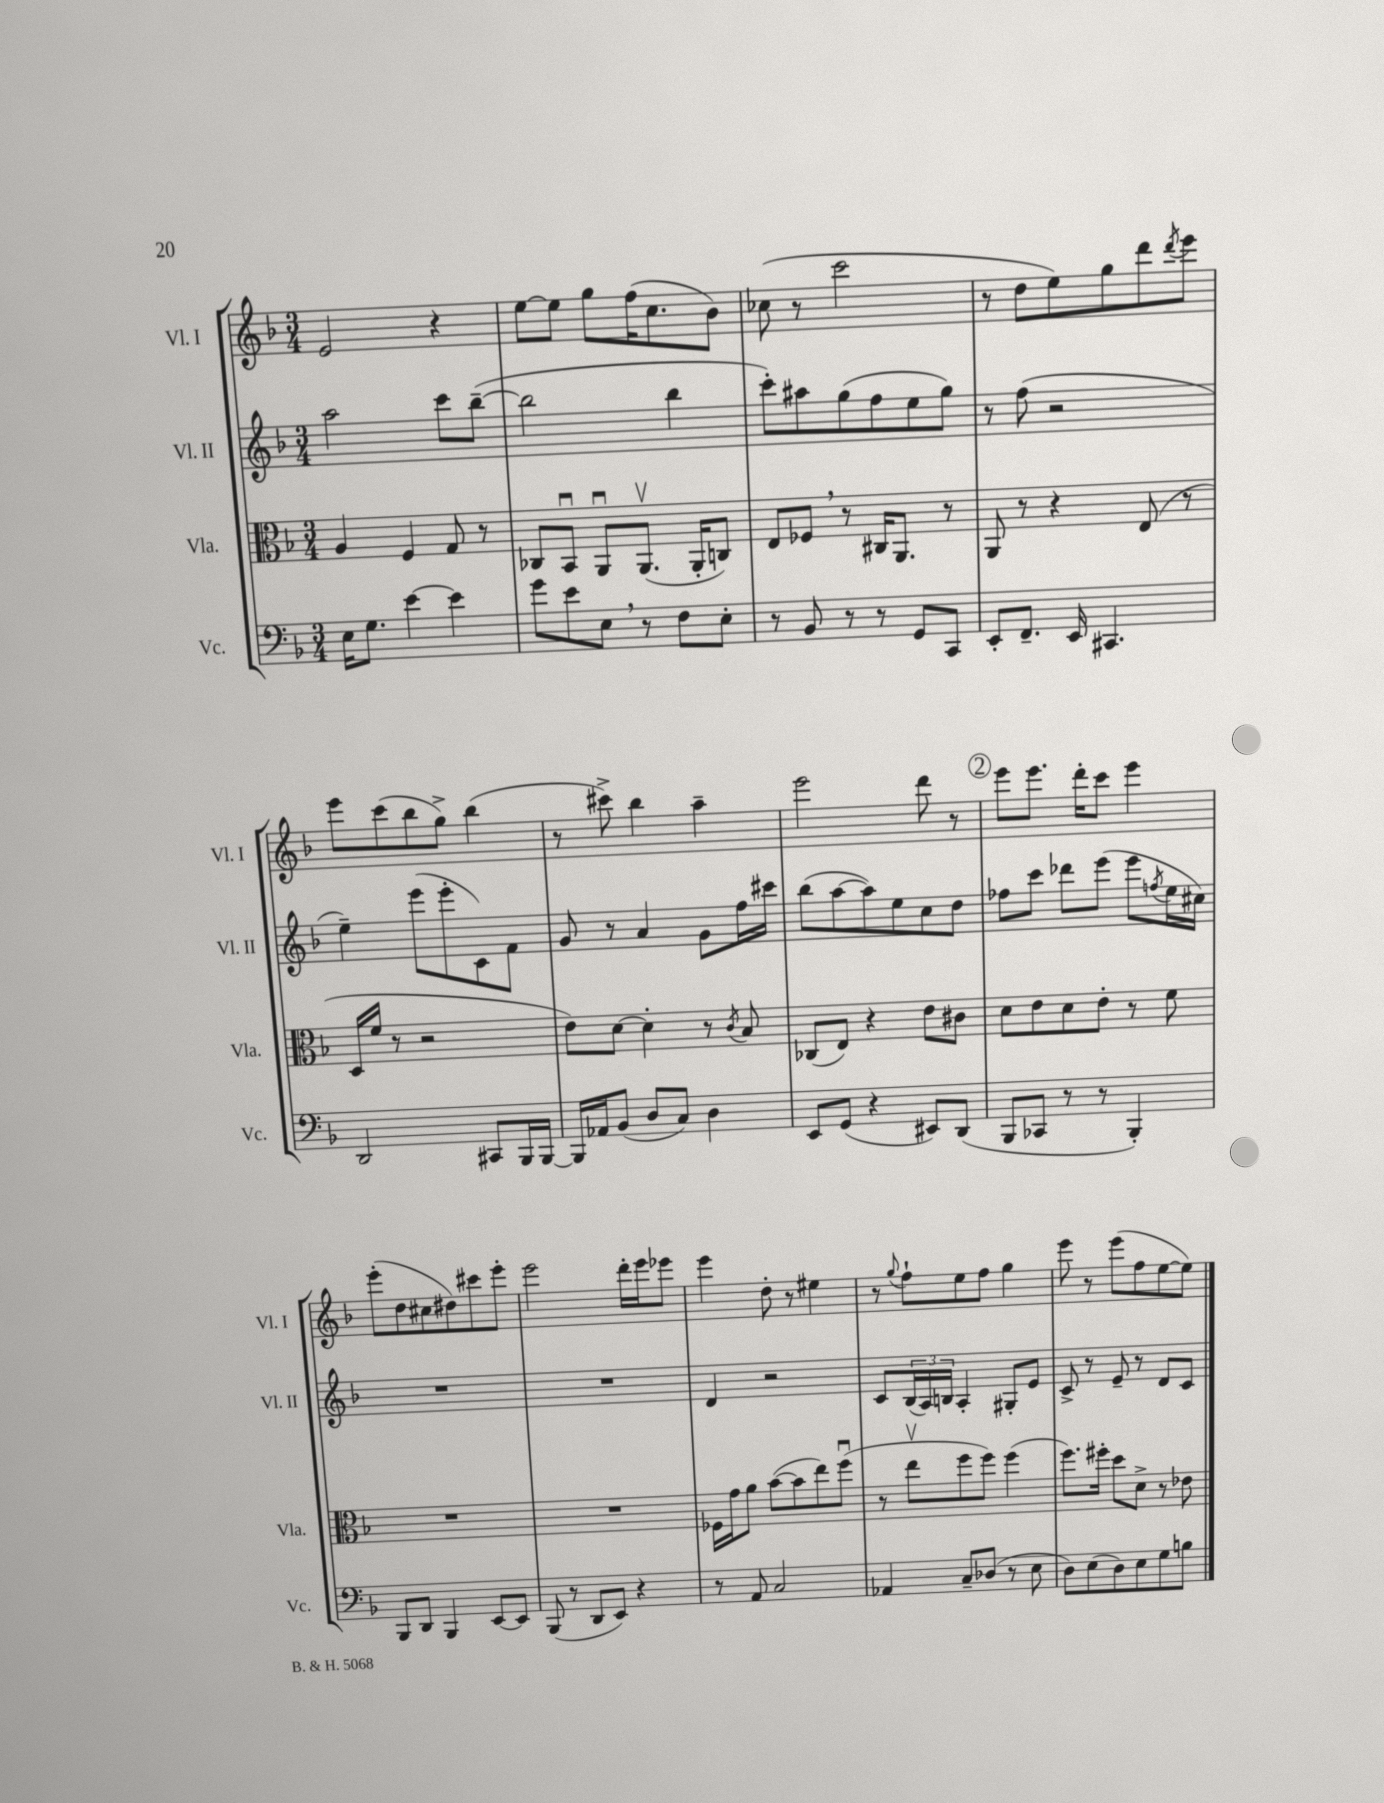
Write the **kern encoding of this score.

**kern	**kern	**kern	**kern
*staff4	*staff3	*staff2	*staff1
*clefF4	*clefC3	*clefG2	*clefG2
*k[b-]	*k[b-]	*k[b-]	*k[b-]
*M3/4	*M3/4	*M3/4	*M3/4
16E\LK	4A/	2aa\	2e/
8.G\J	.	.	.
[4e\	4F/	.	.
4e\]	8G/	8ccc\L	4r
.	8r	([8bb-~\J	.
=	=	=	=
8g\L	8C-/L	2bb-\]	[8ee\L
8e\	8BB-u/J	.	8ee\]J
8E\J	8AAu/L	.	8gg\L
8r	(8.AAv/J	.	(16ff\K
.	.	.	8.cc\
8F\L	.	4bb-\	.
.	16AA'/LK	.	.
8E'\J	8C/J)	.	8b-\J)
=	=	=	=
8r	8E/L	8ccc'\L)	(8cc-\
8BB-/	8F-/J	8aa#\	8r
8r	8r	(8gg\	2ccc\
8r	16C#/LK	8ff\	.
.	8.AA/J	.	.
8GG/L	.	8ee\	.
8CC/J	8r	8gg\J)	.
=	=	=	=
8EE'/L	8AA/	8r	8r
8.FF~/J	8r	(8ff\	8dd\L
.	4r	2r	8ee\)
16EE/	.	.	.
4.CC#/	.	.	8gg\
.	(8E/	.	8ddd\
.	.	.	8qddd/
.	8r	.	8eee\J
=	=	=	=
2DD/	16D/LL	4ee~\)	8eee\L
.	16f/JJ	.	.
.	8r	.	(8ccc\
.	2r	(8eee\L	8bb-\
.	.	8eee'\	8gg^\J)
8CC#/L	.	8c\)	(4bb-\
16BBB-/L	.	8f\J	.
[16BBB-/JJ	.	.	.
=	=	=	=
16BBB-/]LL	8e\L)	8g/	8r
16AA-/J	.	.	.
(8BB-/J	[8d\J	8r	8ccc#^\)
8D/L	4d'\]	4a/	4bb-\
8C/J)	.	.	.
4D\	8r	8g\L	4aa~\
.	8qc/	.	.
.	8B-/	16ff\L	.
.	.	16ccc#\JJ	.
=	=	=	=
8EE/L	(8C-/L	(8bb-\L	2eee\
(8GG/J	8E/J)	[8aa\	.
4r	4r	8aa\])	.
.	.	8ee\	.
8EE#/L)	8e\L	8cc\	8ddd\
(8DD/J	8c#\J	8dd\J	8r
=	=	=	=
8BBB-/L	8d\L	8ff-\L	8eee\L
8CC-/J	8e\	8ccc\J	8.eee\J
8r	8d\	8ddd-\L	.
.	.	.	16ddd'\LK
8r	8e'\J	(8eee\J	8ccc\J
4BBB-'/)	8r	8eee\L	4eee\
.	.	8qff/	.
.	8f\	16ee\L	.
.	.	16cc#\JJ)	.
=	=	=	=
8BBB-/L	2.r	2.r	(8eee'\L
8DD/J	.	.	8dd\
4BBB-/	.	.	8cc#\
.	.	.	8dd#\)
[8EE/L	.	.	8ccc#\
8EE/]J	.	.	8eee'\J
=	=	=	=
(8BBB-/	2.r	2.r	2eee\
8r	.	.	.
8DD/L	.	.	.
8EE/J)	.	.	.
4r	.	.	16ddd'\LL
.	.	.	16eee\J
.	.	.	8eee-\J
=	=	=	=
8r	16F-\LL	4d/	4eee\
.	16g\J	.	.
8AA/	8a\J	.	.
2C/	([8b-\L	2r	8dd'\
.	8b-\]	.	8r
.	8ee\)	.	4ee#\
.	(8ffu\J	.	.
=	=	=	=
4AA-/	8r	8c/L	8r
.	.	.	8qqgg/
.	8eev\L	(24B-/L	8ff`\L
.	.	24A/)	.
.	.	24B/JJ	.
8C~/L	8ff\	4A'/	8ee\
(8D-/J	8ff\J)	.	8ff\J
8r	(4ff\	8G#'/L	4gg\
8E\	.	8e/J	.
=	=	=	=
8D\L)	8.ff\L)	8c^/	8eee\
(8E\	.	8r	8r
.	16ff#'\Jk	.	.
8D\)	8dd\L	8e~/	(8eee\L
8E\	8d^\J	8r	8ff\
8G\	8r	8d/L	[8ee\
8B\J	8e-\	8c/J	8ee\]J)
==	==	==	==
*-	*-	*-	*-
